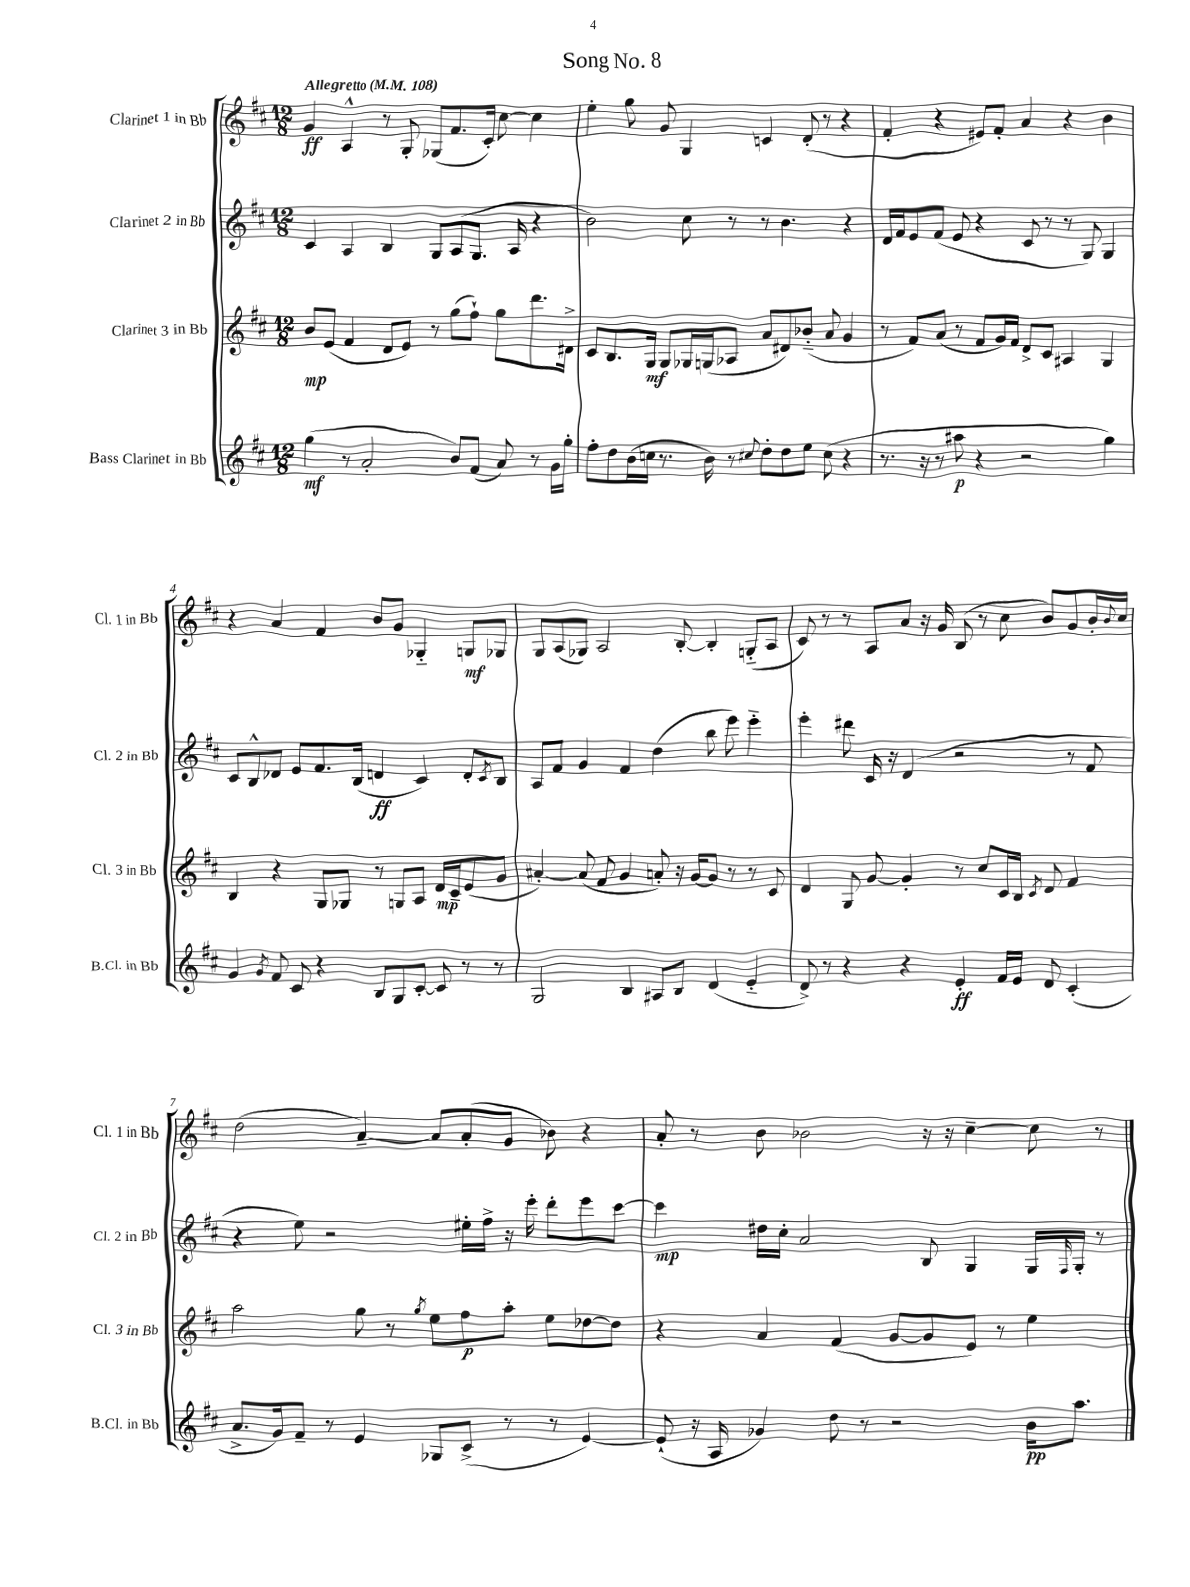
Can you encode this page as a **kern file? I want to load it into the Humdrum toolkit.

**kern	**dynam	**kern	**dynam	**kern	**dynam	**kern	**dynam
*part4	*part4	*part3	*part3	*part2	*part2	*part1	*part1
*staff4	*staff4	*staff3	*staff3	*staff2	*staff2	*staff1	*staff1
*I"Bass Clarinet in Bb	*	*I"Clarinet 3 in Bb	*	*I"Clarinet 2 in Bb	*	*I"Clarinet 1 in Bb	*
*I'B.Cl. in Bb	*	*I'Cl. 3 in Bb	*	*I'Cl. 2 in Bb	*	*I'Cl. 1 in Bb	*
*clefG2	*	*clefG2	*	*clefG2	*	*clefG2	*
*k[f#c#]	*	*k[f#c#]	*	*k[f#c#]	*	*k[f#c#]	*
*M12/8	*	*M12/8	*	*M12/8	*	*M12/8	*
*MM108	*	*MM108	*	*MM108	*	*MM108	*
=1	=1	=1	=1	=1	=1	=1	=1
!	!	!	!	!	!	!LO:TX:a:B:t=Allegretto	!
(4gg\	mf	8b/L	mp	4c#/	.	4g/	ff
.	.	(8e/J	.	.	.	.	.
8r	.	4f#/	.	4A/	.	4A^^/	.
2a'/	.	.	.	.	.	.	.
.	.	8d/L	.	4B/	.	8r	.
.	.	8e/J)	.	.	.	8G'/	.
.	.	8r	.	8G/L	.	(8G-X/L	.
8b/L)	.	(8gg\L	.	(8A/	.	8.f#/	.
(8f#/J	.	8ff#`\J)	.	8.G/J	.	.	.
.	.	.	.	.	.	16c#'/Jk)	.
8a/)	.	8gg\L	.	.	.	[8cc#\	.
.	.	.	.	16A/	.	.	.
8r	.	8.ddd\	.	4r	.	4cc#\]	.
16g\LL	.	.	.	.	.	.	.
16gg'\JJ	.	16d#X^\Jk	.	.	.	.	.
=2	=2	=2	=2	=2	=2	=2	=2
8ff#'\L	.	8c#/L	.	2b\)	.	4ee'\	.
8dd\	.	8.B/	.	.	.	.	.
(16b\L	.	.	.	.	.	8gg\	.
16ccn\JJ	.	16G/Jk	mf	.	.	.	.
8.r	.	8G/L	.	.	.	8g/	.
.	.	16G-X/L	.	8cc#\	.	4G/	.
16b\)	.	(16Gn/J	.	.	.	.	.
8r	.	8A-X/J	.	8r	.	.	.
8qqcc#X/	.	.	.	.	.	.	.
8dd'\L	.	8a/L	.	8r	.	4cn/	.
8dd\	.	8d#X/)	.	4.b\	.	.	.
8ee\J	.	(8b-X/J	.	.	.	(8d'/	.
(8cc#\	.	8a/	.	.	.	8r	.
4r	.	4g/	.	4r	.	4r	.
=3	=3	=3	=3	=3	=3	=3	=3
8.r	.	8r	.	16d/LL	.	4f#'/	.
.	.	.	.	16f#/J	.	.	.
.	.	8f#/L)	.	8e/	.	.	.
16r	.	.	.	.	.	.	.
8r	.	(8a/J	.	(8f#/J	.	4r	.
8aa#X\	p	8r	.	8e/	.	.	.
4r	.	8f#/L	.	4r	.	8e#X/L)	.
.	.	16g/L)	.	.	.	8f#'/J	.
.	.	16f#/JJ	.	.	.	.	.
2r	.	8d^/L	.	8c#/	.	4a/	.
.	.	8c#/J	.	8r	.	.	.
.	.	4A#X/	.	8r	.	4r	.
.	.	.	.	8G/)	.	.	.
4gg\)	.	4G/	.	4G/	.	4b\	.
!!LO:LB:g=z
=4	=4	=4	=4	=4	=4	=4	=4
4g/	.	4B/	.	8c#/L	.	4r	.
.	.	.	.	8B^^/	.	.	.
8qg/	.	.	.	.	.	.	.
8f#/	.	4r	.	8d-X/J	.	4a/	.
8c#/	.	.	.	8e/L	.	.	.
4r	.	8G/L	.	8.f#/	.	4f#/	.
.	.	8G-X/J	.	.	.	.	.
.	.	.	.	(16B/Jk	.	.	.
8B/L	.	8r	.	4dn/	ff	8b/L	.
8G/	.	8Gn/L	.	.	.	8g/J	.
[8c#'/J	.	8A/J	.	4c#/)	.	4G-X/	.
8c#/]	.	16d/LL	mp	.	.	.	.
.	.	16c#~/J	.	.	.	.	.
8r	.	(8e/	.	8d'/L	.	8Gn/L	mf
.	.	.	.	8qc#/	.	.	.
8r	.	8g/J	.	8B/J	.	8G-X/J	.
=5	=5	=5	=5	=5	=5	=5	=5
2G/	.	[4a#X'/)	.	8A/L	.	8G/L	.
.	.	.	.	8f#/J	.	(8A/	.
.	.	(8a#/]	.	4g/	.	8G-X/J)	.
.	.	8f#/	.	.	.	2A/	.
4B/	.	4g/	.	4f#/	.	.	.
8A#X/L	.	8an'/)	.	(4dd\	.	.	.
8B/J	.	16r	.	.	.	[8B'/	.
.	.	[16g/KL	.	.	.	.	.
(4d/	.	8g/J]	.	8bb\	.	4B'/]	.
.	.	8r	.	8eee\)	.	.	.
4e/	.	8r	.	4eee\	.	(8Gn/L	.
.	.	8c#/	.	.	.	8A/J	.
=6	=6	=6	=6	=6	=6	=6	=6
8d^/)	.	4d/	.	4eee'\	.	8c#/)	.
8r	.	.	.	.	.	8r	.
4r	.	8G/	.	8ddd#X\	.	8r	.
.	.	[8g/	.	16c#/	.	8A/L	.
.	.	.	.	16r	.	.	.
4r	.	4g'/]	.	(4d/	.	8a/J	.
.	.	.	.	.	.	16r	.
.	.	.	.	.	.	16g/	.
4e'/	ff	8r	.	2r	.	(8B/	.
.	.	8cc#/L	.	.	.	8r	.
16f#/LL	.	16c#/L	.	.	.	8cc#\	.
16e/JJ	.	16B/JJ	.	.	.	.	.
.	.	8qc#/	.	.	.	.	.
8d/	.	8d/	.	.	.	8b/L)	.
(4c#'/	.	4f#/	.	8r	.	8g/	.
.	.	.	.	8f#/	.	16b'/L	.
.	.	.	.	.	.	8qqb/	.
.	.	.	.	.	.	16cc#/JJ	.
!!LO:LB:g=z
=7	=7	=7	=7	=7	=7	=7	=7
8.a^/L	.	2aa\	.	4r	.	(2dd\	.
16g/k)	.	.	.	.	.	.	.
8f#~/J	.	.	.	8ee\)	.	.	.
8r	.	.	.	2r	.	.	.
4e/	.	8gg\	.	.	.	[4a~/)	.
.	.	8r	.	.	.	.	.
.	.	8qgg/	.	.	.	.	.
8G-X/L	.	8ee\L	.	.	.	8a/L]	.
(8c#^/J	.	8ff#\	p	16ee#X'\LL	.	(8a'/	.
.	.	.	.	16ff#^\JJ	.	.	.
8r	.	8aa'\J	.	16r	.	8g/J	.
.	.	.	.	16eee'\	.	.	.
8r	.	8ee\L	.	8ddd'\L	.	8b-X\)	.
[4e/)	.	[8dd-X\	.	8eee\	.	4r	.
.	.	8dd-\J]	.	[8ccc#\J	.	.	.
=8	=8	=8	=8	=8	=8	=8	=8
(8e`/]	.	4r	.	4ccc#\]	mp	8a'/	.
16r	.	.	.	.	.	8r	.
16A/	.	.	.	.	.	.	.
4g-X/)	.	4a/	.	16dd#X\LL	.	8b\	.
.	.	.	.	16cc#'\JJ	.	.	.
.	.	.	.	2a/	.	2b-X\	.
8dd\	.	(4f#/	.	.	.	.	.
8r	.	.	.	.	.	.	.
2r	.	[8g/L	.	.	.	.	.
.	.	8g/]	.	8B/	.	16r	.
.	.	.	.	.	.	16r	.
.	.	8e/J)	.	4G/	.	[4cc#~\	.
.	.	8r	.	.	.	.	.
16b\KL	pp	4ee\	.	16G/LL	.	8cc#\]	.
.	.	.	.	16qqF#/	.	.	.
8.aa\J	.	.	.	16G'/JJ	.	.	.
.	.	.	.	8r	.	8r	.
==	==	==	==	==	==	==	==
*-	*-	*-	*-	*-	*-	*-	*-
